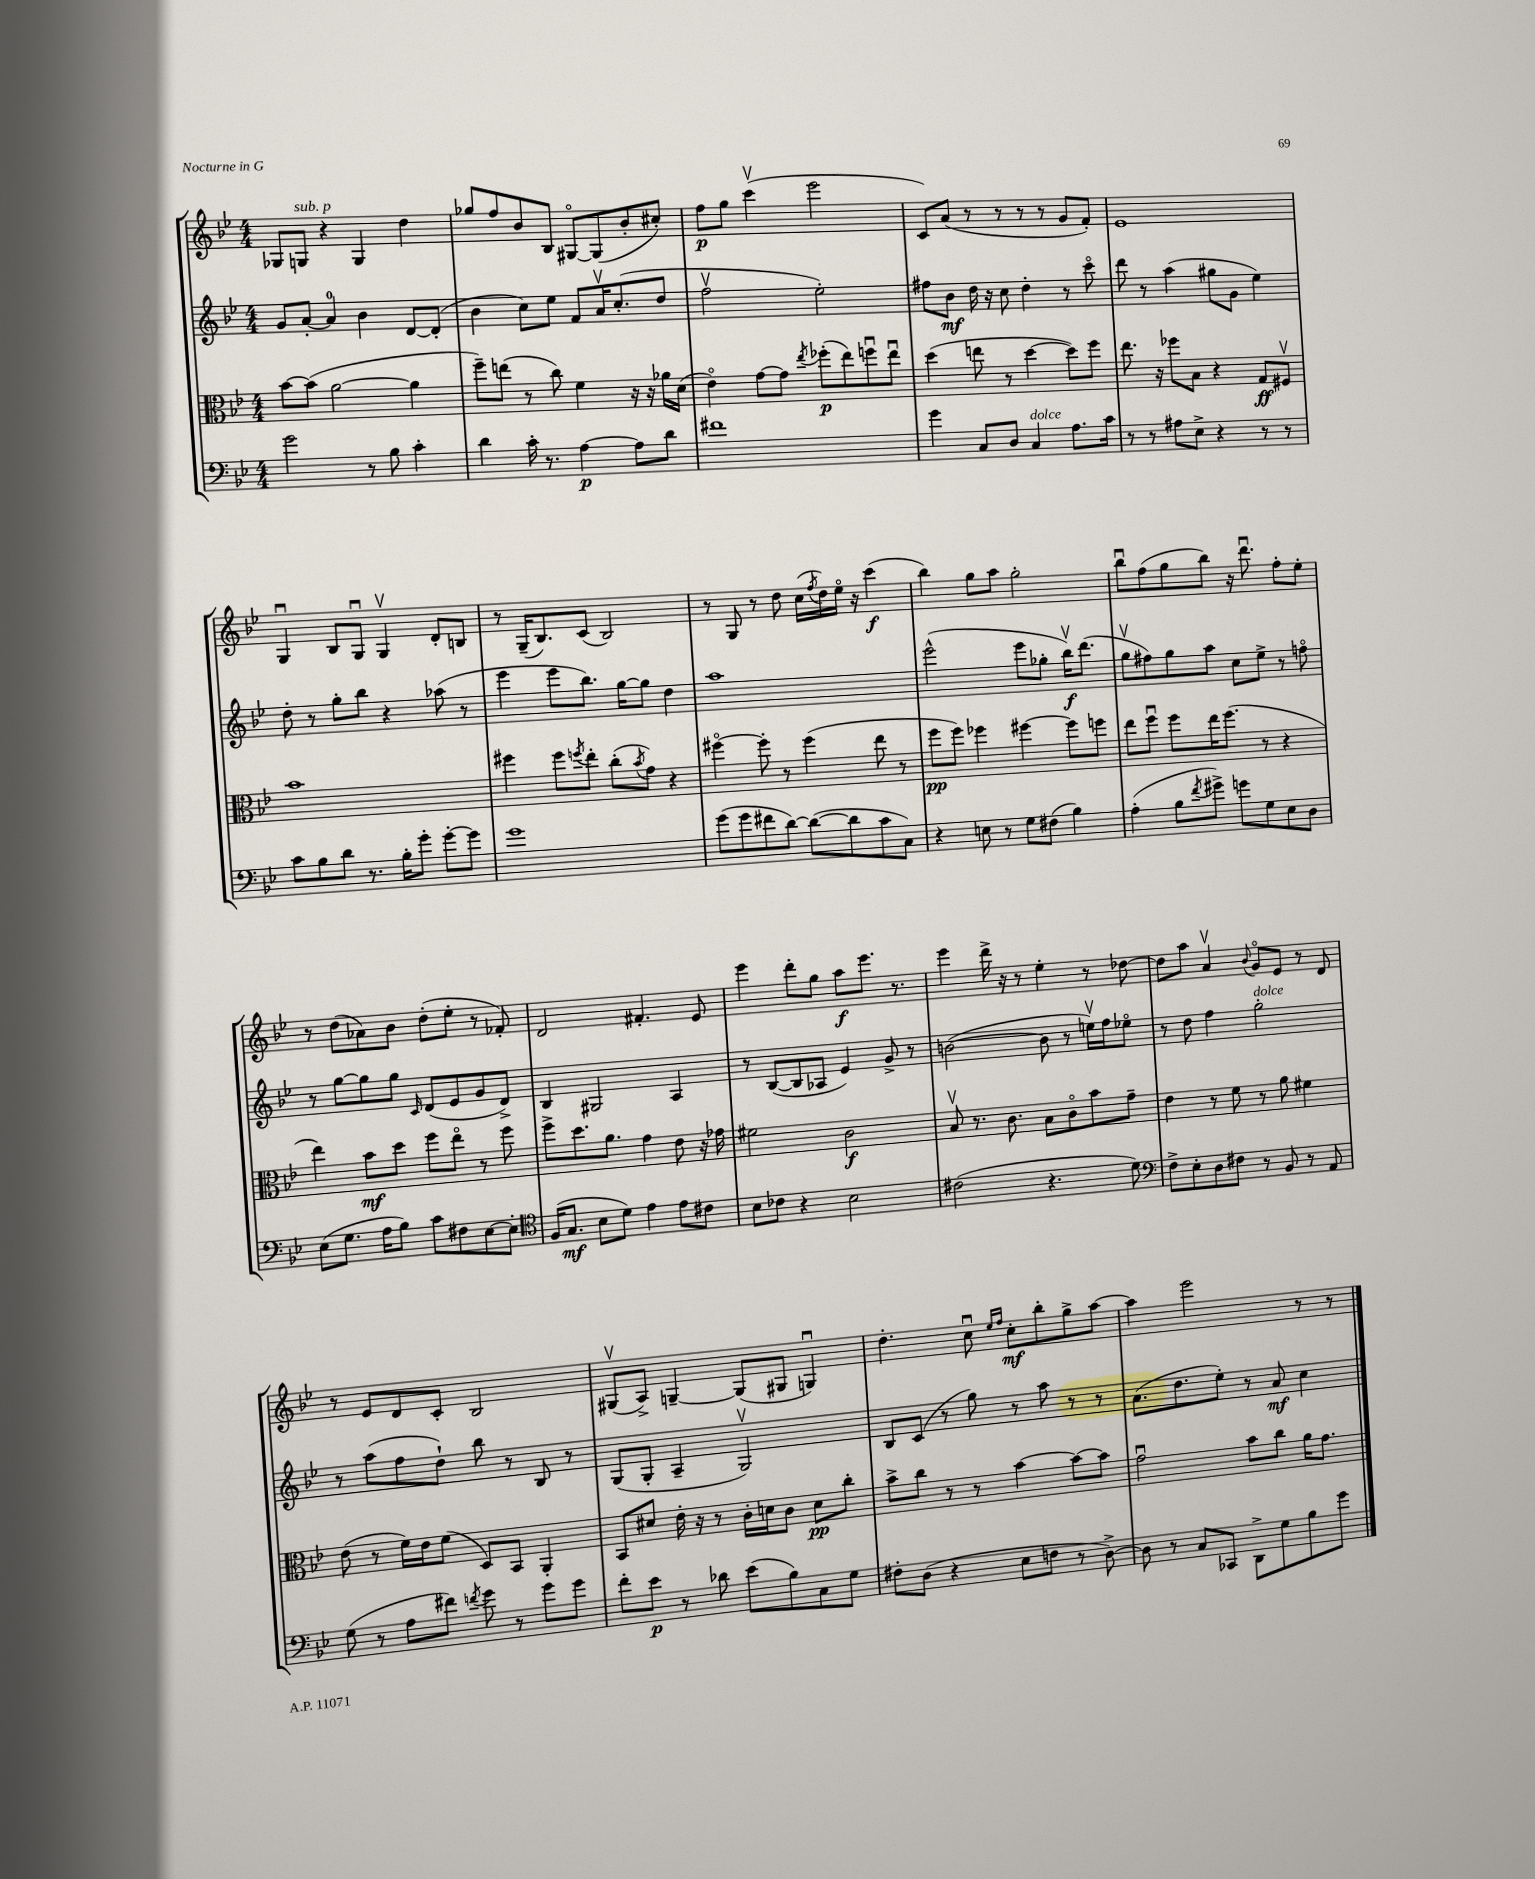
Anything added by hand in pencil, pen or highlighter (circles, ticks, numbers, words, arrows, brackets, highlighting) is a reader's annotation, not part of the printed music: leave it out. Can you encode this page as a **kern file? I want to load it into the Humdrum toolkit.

**kern	**kern	**kern	**kern
*staff4	*staff3	*staff2	*staff1
*clefF4	*clefC3	*clefG2	*clefG2
*k[b-e-]	*k[b-e-]	*k[b-e-]	*k[b-e-]
*M4/4	*M4/4	*M4/4	*M4/4
2g	[8b-	8g	8G-
.	(8b-]	[8a'	8G
.	[2a	4a]	4r
8r	.	4b-	4G
8B-	.	.	.
4c'	4a]	[8d	4dd
.	.	(8d']	.
=	=	=	=
4d	8ff~)	4b-	8gg-
.	(8ee	.	8ff
16c'	8r	8cc)	8b-
8.r	.	.	.
.	8cc)	8ee-	8B-
[4A	4f	8f	[8G#o
.	.	16av	(8G#]
.	.	(8.cc'	.
8A]	16r	.	8b-'
.	16r	.	.
8d	16a-	8dd	8cc#')
.	(16d	.	.
=	=	=	=
1f#	4e-o)	2ffv	8ff
.	.	.	8gg
.	[8g	.	(4cccv
.	8g]	.	.
.	8qee-	.	.
.	(8ff-'	2ee-')	2eee-
.	8ee-)	.	.
.	8ffu	.	.
.	8ee-u	.	.
=	=	=	=
4g	(4dd	8ff#	8c)
.	.	8b-	(8a
8C	8ee	16dd	8r
.	.	16r	.
8D	8r	8cc	8r
4C	[4dd	4dd'	8r
.	.	.	8r
8.A	8dd])	8r	8g
.	8ff	8ccco	8f')
16c	.	.	.
=	=	=	=
8r	8.ee-	8ddd	1e-
8r	.	8r	.
.	16r	.	.
8A#	8ff-	(4aa	.
8E-^	8B-	.	.
4r	4r	8gg#	.
.	.	8g	.
8r	8G	4ee-)	.
8r	8F#v	.	.
=	=	=	=
8c	1b-	8dd'	4Gu
8B-	.	8r	.
8d	.	8gg'	8B-
8.r	.	8bb-	8Gu
.	.	4r	4Gv
16B-'	.	.	.
8g'	.	.	.
[8g'	.	(8aa-	8d'
8g]	.	8r	8B
=	=	=	=
1g	4ff#	4eee-	8r
.	.	.	(16G~
.	.	.	8.B-)
.	8ff#	8eee-	.
.	8qff	.	.
.	8ee-'	8.bb-)	(8c
.	(8cc'	.	2B-)
.	.	[16gg	.
.	8qb-	.	.
.	8g)	8gg]	.
.	4r	4dd	.
=	=	=	=
(8g	[4ff#o	1aa	8r
8g	.	.	8G
8f#	8ff#']	.	8r
[8d)	8r	.	8dd
(8d_	(4ff#	.	(16cc
.	.	.	8qff
.	.	.	16dd)
8d]	.	.	16ee-o
.	.	.	16r
8c	8ee-	.	(4ccc
8C)	8r	.	.
=	=	=	=
4r	8ff	(2eee-^^	4bb-)
.	8ff)	.	.
8E	4ff-	.	8gg
8r	.	.	8aa
8G	[4ff#	8eee-	2gg'
(8F#	.	8gg-'	.
4B-)	8ff#]	16bb-v)	.
.	.	(8.ddd	.
.	8ff	.	.
=	=	=	=
(4A'	8ee-	8ggv	8bb-u
.	8ffu	8ff#)	(8ff
8B-	8ff	8gg	8gg
8qf	.	.	.
8g#^)	16ee-	8aa	8bb-)
.	(8.ff	.	.
8g	.	8cc	16r
.	.	.	8.dddu
8G	8r	8ee-^	.
8E-	4r	8r	8ff'
8D	.	8ffo	8ee-'
=	=	=	=
(8E-	4ee-)	8r	8r
8.G	.	[8gg	(8dd
.	8b-	8gg]	8a-)
16A	.	.	.
8B-)	8dd	8gg	8b-
.	.	16qqc	.
8c	8ff	(8d	(8dd'
8F#	8ee-o	8e-	8ee-'
[8E-	8r	8g	8r
8E-']	8ff	8d^)	8f-')
=	=	=	=
*clefC4	*	*	*
(16F	8ff^	4B-	2d
8.G	.	.	.
.	8.dd	.	.
8B-	.	2G#	.
.	8.a	.	.
8d)	.	.	.
4e-	4g	.	4.f#'
8e-	8e-	4A	.
8c#	16r	.	8e-
.	16g-	.	.
=	=	=	=
8B-	2f#	8r	4eee-
8c-	.	([8B-	.
4r	.	8B-]	8ddd'
.	.	8A-	8gg
2B-	2c	4e-)	8aa
.	.	.	8.eee-
.	.	8g^	.
.	.	.	8.r
.	.	8r	.
=	=	=	=
(2c#	8B-v	([2b	4eee-
.	8.r	.	.
.	.	.	16ddd^
.	8.c	.	16r
.	.	.	8r
4.r	8B-	8b]	4ee-'
.	8co	8r	.
.	8b-	16eev)	8r
.	.	16ff	.
8d)	8g~	8ee-o	[8dd-
=	=	=	=
*clefF4	*	*	*
8F^	4e-	8r	8dd-]
8E-'	.	8dd	8aa
8D	8r	4ff	4av
8F#	8f	.	.
.	.	.	8qqb-
8r	8r	2gg'	8go
8BB-	8a	.	8e-
8r	4f#	.	8r
8AA	.	.	8d
=	=	=	=
(8G	(8e-	8r	8r
8r	8r	(8aa	8e-
8A	16f)	8ff	8d
.	16e-	.	.
8f#)	(8f	8dd`)	8c'
8qf	.	.	.
8g	8D)	8bb-	2B-
8r	8BB-	8r	.
8g	4AA'	8B-	.
8g	.	8r	.
=	=	=	=
8f'	8BB-	(8G	(8G#v
8e-	8d#	8G'	8A^)
8r	16e-'	4A~	[4G~
.	16r	.	.
8d-	8r	.	.
(8e-	16c'	2Gv)	(8G]
.	16d	.	.
8B-)	8c	.	8G#
8C	8d	.	4Gu)
8G	8cc'	.	.
=	=	=	=
8F#'	8b-^	8B-	4.dd'
(8D	8cc	(8c	.
4r	8r	8r	.
.	8r	8gg)	8ccu
.	.	.	16qqee-
.	.	.	16qqff
8E-	[4b-	8r	8cc'
8F	.	8aa	8bb-'
8r	8b-_	8r	8gg^
[8D^)	8b-]	8r	[8aa
=	=	=	=
8D]	2gu	(8.a	4aa]
8r	.	.	.
.	.	8.dd	.
8C	.	.	2eee-
8CC-	.	8ee-')	.
8DD^	8b-	8r	.
8G	8cc	8a	.
8B-	16a	4cc	8r
.	8.g	.	.
8g	.	.	8r
==	==	==	==
*-	*-	*-	*-
